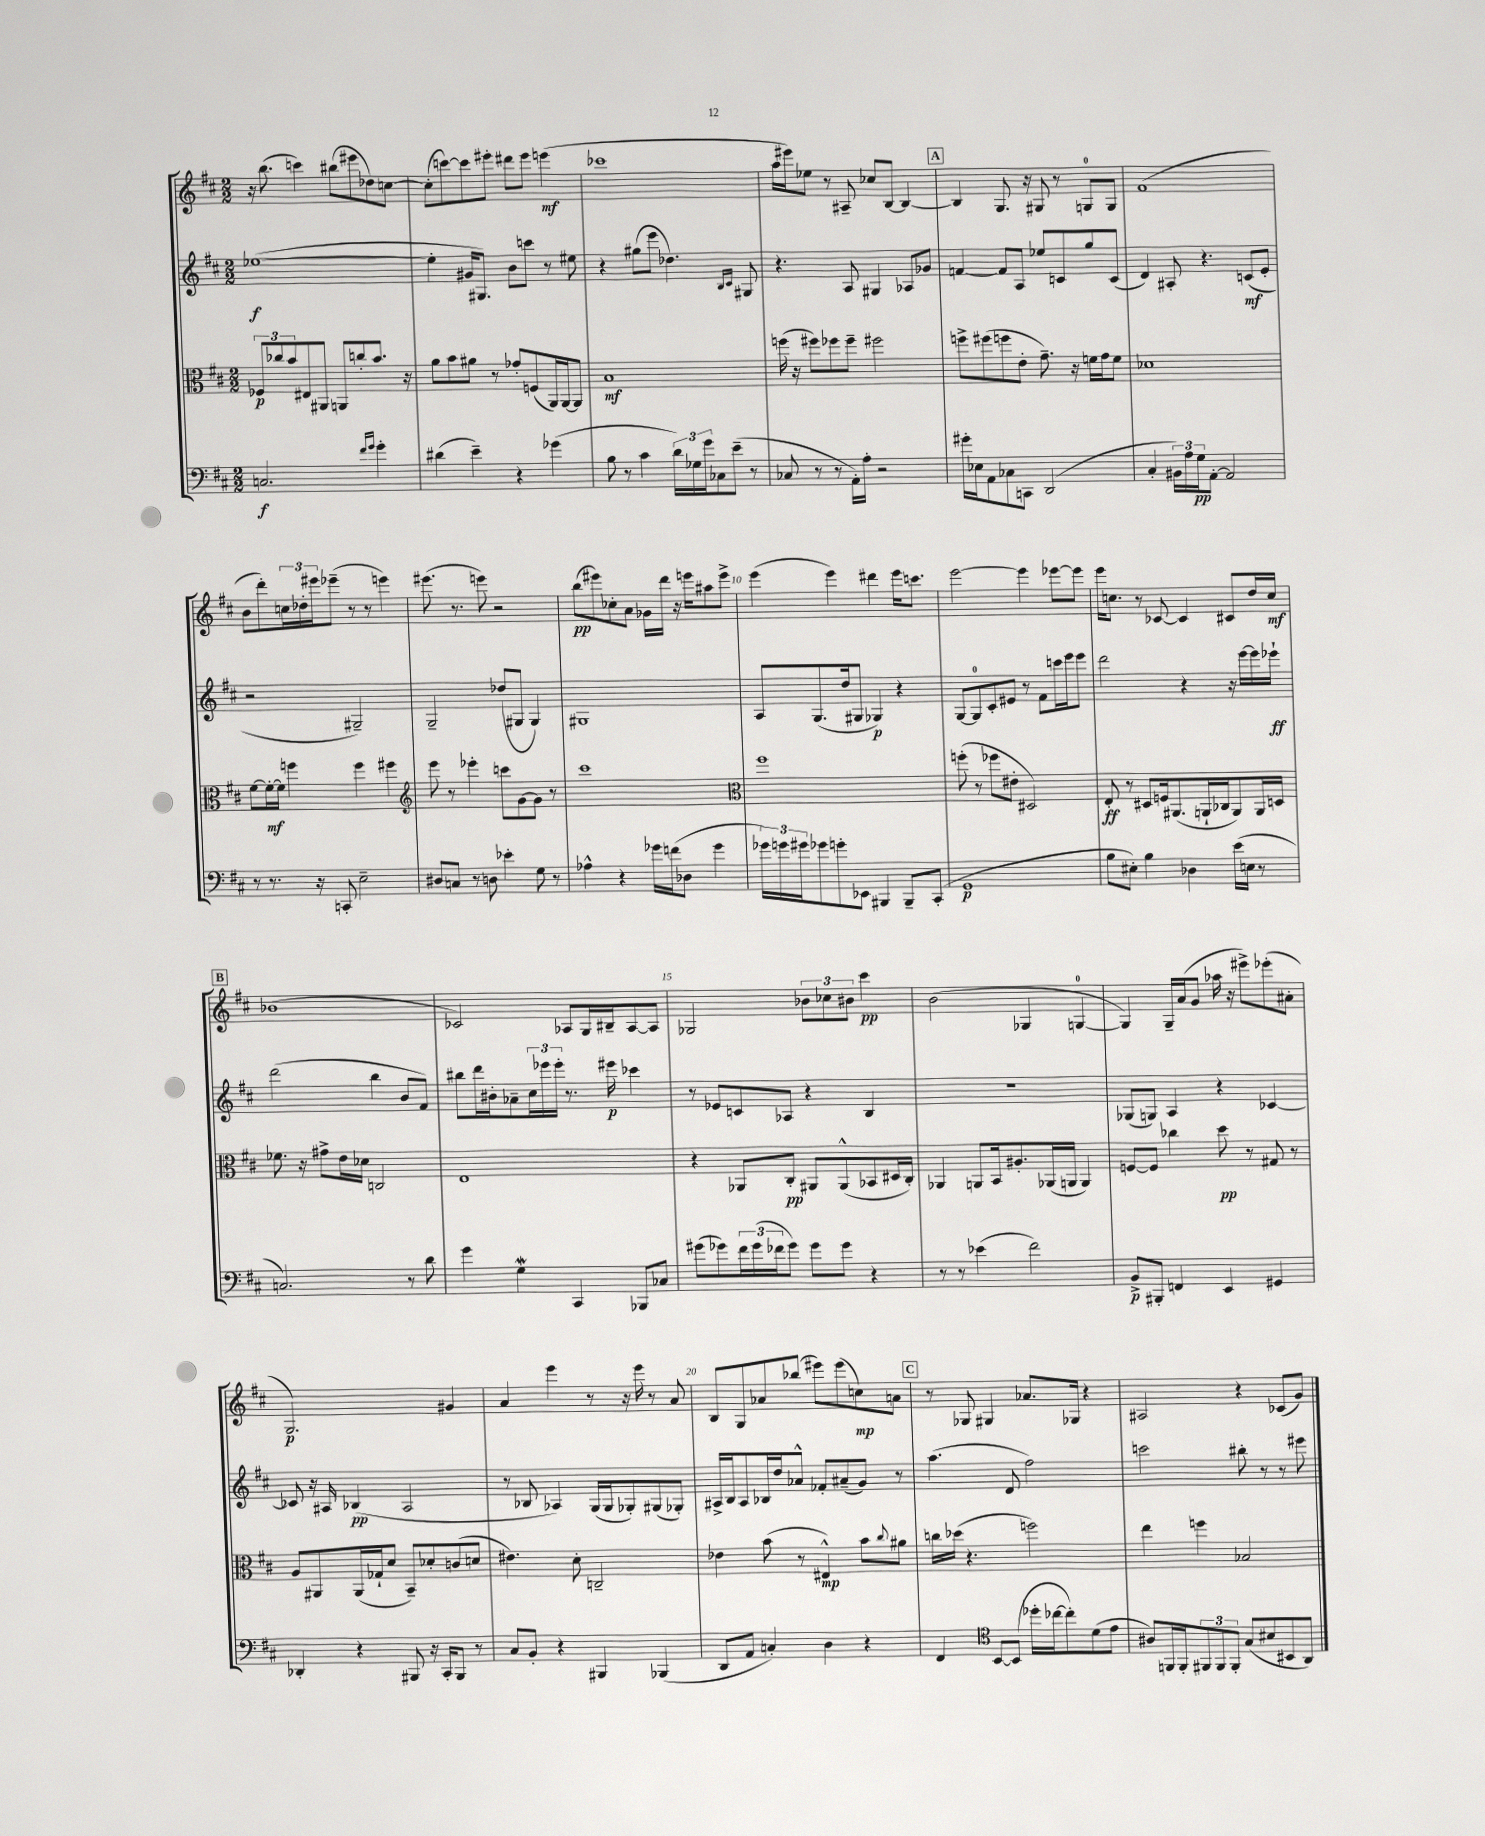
<<
\new StaffGroup <<
\new Staff = "s0" {
    \clef treble \key d \major \numericTimeSignature \time 2/2
    r16 b''8.( c'''4) bis''8( eis'''8 des''8) c''8~ |
    c''8-.( c'''8~) c'''8 eis'''8-. dis'''8 eis'''8 e'''4\mf( |
    ces'''1 |
    a''16 eis'''16) ees''8 r8 ais8-- ces''8 b8~ b4~ |
    \mark \markup { \box "A" } b4 g8. r16 gis8 r8 g8-0 g8 |
    fis'1( |
    b'8 d'''8-.) \tuplet 3/2 { c''16 des''16-. eis'''16 } ees'''8--( r8 r8 e'''4) |
    eis'''8.( r8. e'''8) r2 |
    b''8\pp( eis'''8) ces''8-. a'8 ges'16 d'''16 r16 e'''16 ais''8 e'''8-> |
    e'''4( e'''4) dis'''4 e'''16 c'''8. |
    e'''2~ e'''4 ees'''8~ ees'''8 |
    e'''16 c''8. r8 ces'8~ ces'4 cis'8 d''16 c''16\mf |
    \mark \markup { \box "B" } bes'1( |
    ces'2) aes8 g16 bis16-- aes8~ aes8 |
    ges2 \tuplet 3/2 { bes'8 ces''8 bis'8 } cis'''4\pp |
    b'2( ges4 g4-0~ |
    g4) g16-- a'16( g'8 aes''16 r16 eis'''8->) ees'''8-.( ais'8-. |
    g2.\p) gis'4 |
    a'4 e'''4 r8 r16 e'''16 r8 a'8 |
    b8 g8 aes'8 bes''8( eis'''8) eis'''8( c''8\mp) a'8 |
    \mark \markup { \box "C" } r8 ges8 gis4 aes'8. ges16 r4 |
    ais2 r4 ces'8( g'8) \bar "|." |
}
\new Staff = "s1" {
    \clef treble \key d \major \numericTimeSignature \time 2/2
    ees''1~\f( |
    ees''4-. gis'16 gis8.) b'8 c'''8 r8 eis''8 |
    r4 gis''8( e'''8 des''4.) \grace { b16 cis'16 } gis8 |
    r4. a8 gis4 aes8 ges'8 |
    \mark \markup { \box "A" } f'4~ f'8 a8 ees''8 c'8 g''8 c'8( |
    d'4) ais8-. r4. c'8\mf( e'8-. |
    r2 gis2--) |
    g2-- des''8( gis8 gis4) |
    gis1 |
    a8 g8.( d''16 gis8 ges4\p) r4 |
    g8~ g8-0 cis'8-. eis'8 r8 fis'8 c'''16 e'''16 e'''8 |
    d'''2 r4 r16 e'''16~ e'''16 ees'''16-!\ff |
    \mark \markup { \box "B" } d'''2( b''4 b'8 fis'8) |
    bis''8 d'''16 bis'16-. aes'8-- \tuplet 3/2 { cis''16 ees'''16 ees'''16-. } r8. eis'''16\p ces'''4 |
    r8 ees'8 c'8 aes8 r4 b4 |
    r1 |
    ges8( g8) a4 r4 ces'4~ |
    ces'8 r16 ais16 bes4\pp( ais2 |
    r8 bes8 aes4) g16( g16 ges8-.) gis8( ges8-.) |
    ais16-> b16 ais8 bes16 d''16 aes'8-^ fes'8-. ais'8--( g'8) r8 |
    \mark \markup { \box "C" } a''4.( d'8 fis''2) |
    c'''2 bis''8-. r8 r8 eis'''8 \bar "|." |
}
\new Staff = "s2" {
    \clef alto \key d \major \numericTimeSignature \time 2/2
    \tuplet 3/2 { fes8\p ces''8 b'8 } eis8 ais,8 a,8 c''8-. b'8. r16 |
    a'8 b'8 ais'8 r8 ges'8-. f8( a,16) a,16~ a,8 |
    b1\mf |
    f''16( r16 fis''8) fes''8 fes''8-- fis''2 |
    \mark \markup { \box "A" } f''8-> fis''8( f''8 e'8-. g'8.--) r16 f'16 g'16 f'8 |
    des'1 |
    fis'8~ fis'16~-.\mf fis'16 f''4 f''4 fis''4 |
    \clef treble e'''8 r8 ees'''4-. c'''8 g'8~ g'8 r8 |
    cis'''1 |
    \clef alto fis''1 |
    f''8-.( r8 fes''8 eis'8-. dis2) |
    e8-.\ff r8 dis8 f16 ais,8.( a,16-! ces16 a,8) a,16 d16 |
    \mark \markup { \box "B" } fes'8. r16 gis'8-> e'16 des'16 c2 |
    e1 |
    r4 aes,8 cis8-.\pp ais,8 ais,8-^( bes,8 dis16 cis16-.) |
    aes,4 a,8 b,16 ais8.-. aes,16( a,16 a,4) |
    f8~ f8 ces''4 d''8\pp r8 gis8 r8 |
    a8 ais,8 ais,16( ges16-! d'8 b,8--) des'8-. c'8( d'8 |
    eis'4.) d'8-. c2-- |
    ees'4 b'8( r8 eis4-^\mp) b'8 \appoggiatura { cis''8 } ais'8 |
    \mark \markup { \box "C" } c''16 des''16( r4. f''2) |
    e''4 f''4 bes2 \bar "|." |
}
\new Staff = "s3" {
    \clef bass \key d \major \numericTimeSignature \time 2/2
    c2.\f \grace { fis'16 g'16 } g'4-. |
    dis'4( e'4--) r4 ges'4( |
    b8 r8 cis'4 \tuplet 3/2 { d'16) ges16 g'16 } ces8 e'8--( r8 |
    ces8 r8 r8 a,16-.) a16-. r2 |
    \mark \markup { \box "A" } gis'16-. ees16 a,8 ces8 c,8 d,2( |
    cis4-. \tuplet 3/2 { bis,16) a16 g16\pp } a,8~-. a,2 |
    r8 r8. r16 c,8-. e2-- |
    dis8 c8 r8 d8 ees'4-. g8 r8 |
    aes4-^ r4 ges'16 f'16( des8 ges'4 |
    \tuplet 3/2 { ges'16) g'16 gis'16 } ges'8 g'8-. ees,8 bis,,4 bis,,8-- cis,8-.( |
    g,1\p |
    b8 eis8-.) b4 des4 e'16( e16 r8 |
    \mark \markup { \box "B" } c2.) r8 d'8 |
    g'4 g4\mordent cis,4 bes,,8 ces8 |
    gis'8( ges'8) \tuplet 3/2 { fis'16 ges'16( fes'16 } ges'8) ges'8 ges'8 r4 |
    r8 r8 ees'4( fis'2) |
    b,8->\p bis,,8-. f,4 e,4 gis,4 |
    des,4-. r4 bis,,8 r16 cis,16-. bis,,8 r8 |
    cis8 b,8-. r4 bis,,4 bes,,4( |
    d,8 a,8 c4-.) d4 r4 |
    \mark \markup { \box "C" } fis,4 \clef tenor b,8~ b,8( des''16-. ces''16~ ces''8-.) d'8( e'8 |
    ais8) f,16 f,16-. \tuplet 3/2 { fis,8 fis,8 fis,8-. } g8( bis8 bis,8 a,8) \bar "|." |
}
>>
>>
\layout { \context { \Score \override BarNumber.break-visibility = ##(#f #t #t) barNumberVisibility = #(every-nth-bar-number-visible 5) } }
